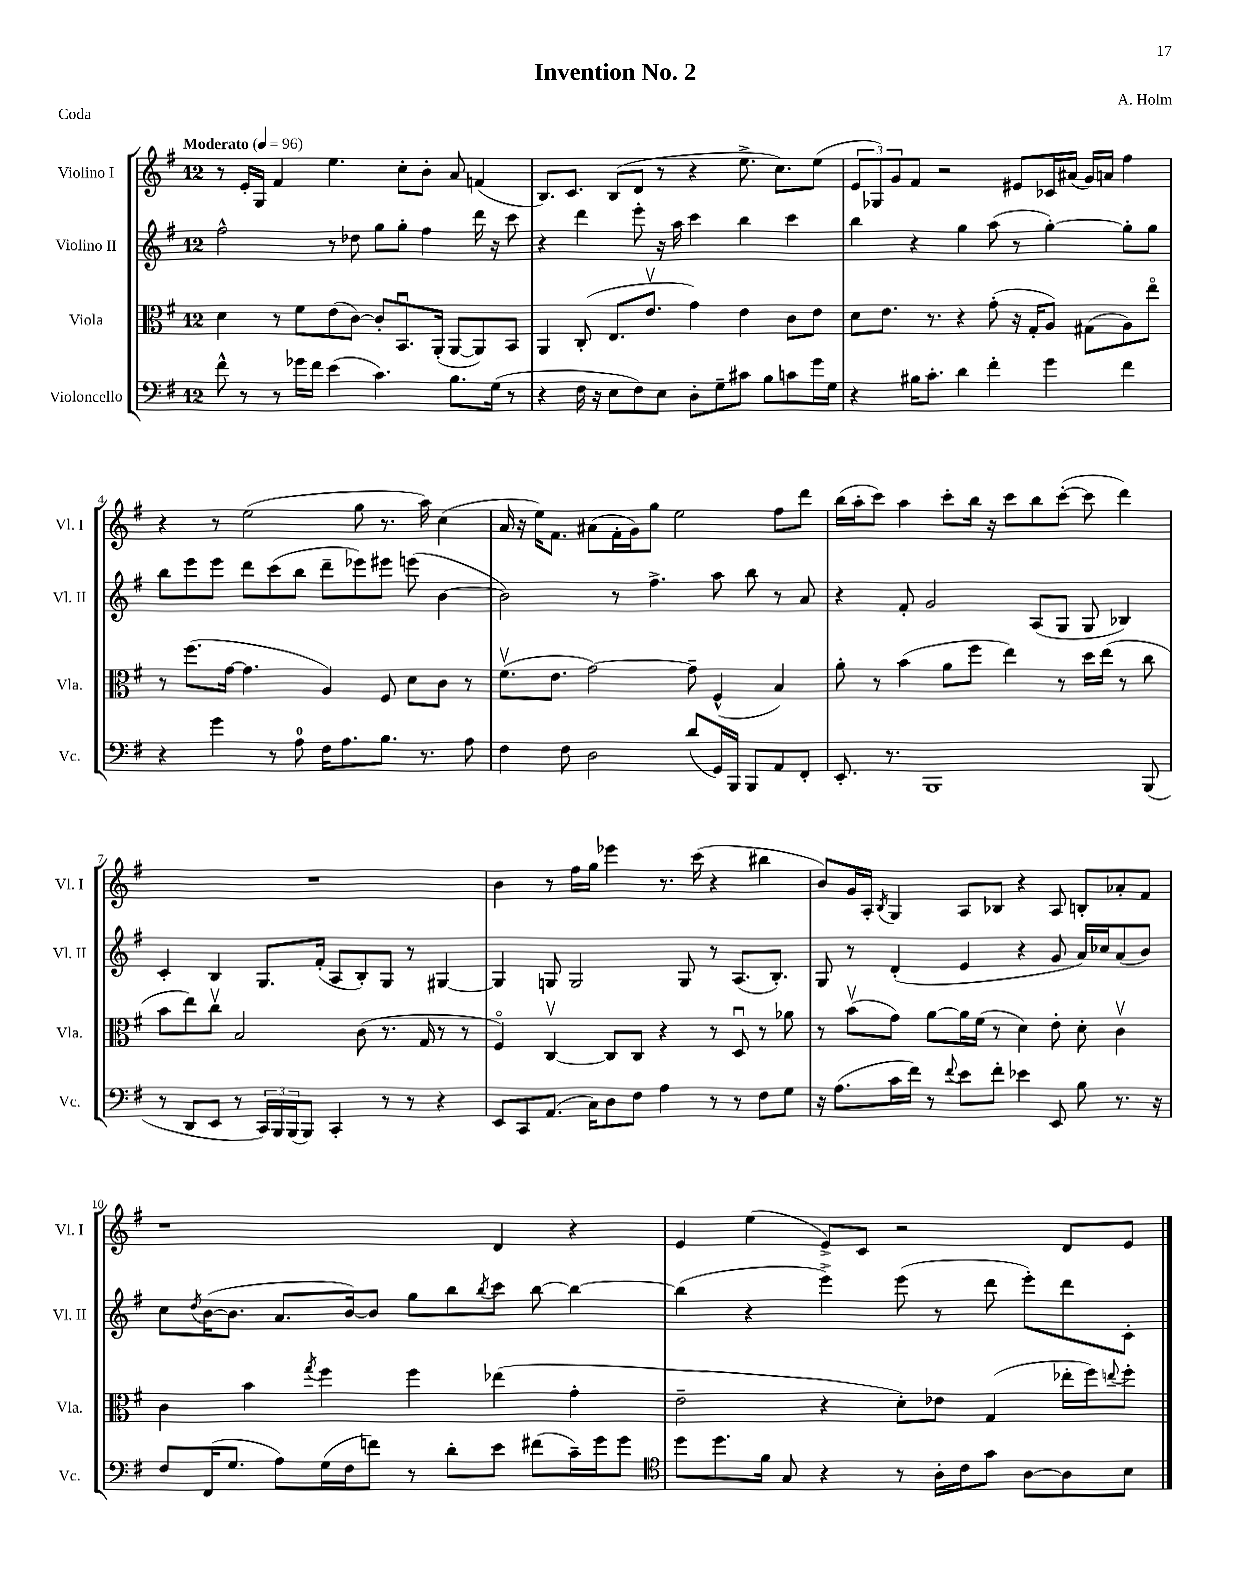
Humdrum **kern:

**kern	**kern	**kern	**kern
*staff4	*staff3	*staff2	*staff1
*clefF4	*clefC3	*clefG2	*clefG2
*k[f#]	*k[f#]	*k[f#]	*k[f#]
*M12/8	*M12/8	*M12/8	*M12/8
*MM96	*MM96	*MM96	*MM96
8f#^^	4d	2ff#^^	8r
8r	.	.	16e'
.	.	.	16G
8r	8r	.	4f#
16g-	8f#	.	.
16f#	.	.	.
(4e	(8e	8r	4.ee
.	[8c)	8dd-	.
4.c)	8c']	8gg	.
.	8.BBu	8gg'	8cc'
.	.	4ff#	8b'
.	(16AA'	.	.
8.B	[8AA	.	8a
.	8AA])	16ddd	(4f
(16G	.	16r	.
8r	8BB	8ccc	.
=	=	=	=
4r	4AA	4r	8.B)
.	.	.	8.c
16F#	(8C'	4ddd	.
16r	.	.	.
8E	8.E	.	(8B
8F#)	.	8eee'	8d
.	8.ev	.	.
8E	.	16r	8r
.	.	16aa	.
8D'	4g)	4ccc	4r
8G~	.	.	.
8c#	4e	4bb	8.ee^
8B	.	.	.
.	.	.	8.cc)
8c	8c	4ccc	.
16g	8e	.	(8ee
16G	.	.	.
=	=	=	=
4r	8d	4bb	12e
.	.	.	12G-)
.	8.e	.	.
.	.	.	12g
16B#	.	4r	8f#
8.c'	8.r	.	.
.	.	.	2r
4d	4r	4gg	.
4f#'	(8g'	(8aa	.
.	16r	8r	8e#
.	16G'	.	.
4g	8A)	[4gg')	16c-
.	.	.	(16a#
.	(8G#	.	16g)
.	.	.	16a
4f#	8A)	8gg']	4ff#
.	8eeo	8gg	.
=	=	=	=
4r	8r	8bb	4r
.	(8.ff#	8eee	.
4g	.	8eee	8r
.	[16g	.	.
.	4.g]	8ddd	(2ee
8r	.	(8ccc	.
8A	.	8bb	.
16F#	4A)	8ddd~	.
8.A	.	.	.
.	.	8eee-)	8gg
8.B	8F#	8eee#	8.r
.	8d	(8eee	.
8.r	.	.	16aa)
.	8c	[4b	(4cc
8A	8r	.	.
=	=	=	=
4F#	(8.f#v	2b])	16a
.	.	.	16r
.	.	.	16ee)
.	8.e	.	8.f#
8F#	.	.	.
2D	[2g)	.	(8a#
.	.	8r	16f#'
.	.	.	16g)
.	.	4.ff#^	8gg
.	.	.	2ee
(8d	8g~]	.	.
16GG)	(4F#^^	8aa	.
16BBB	.	.	.
8BBB	.	8bb	.
8AA	4B)	8r	8ff#
8FF#'	.	8a	8ddd
=	=	=	=
8.EE'	8a'	4r	(16bb
.	.	.	16aa'
.	8r	.	8ccc)
8.r	.	.	.
.	(4b	8f#'	4aa
1BBB	.	2g	.
.	8a	.	8ccc'
.	8ff#	.	16bb
.	.	.	16r
.	4ee)	.	8ccc
.	.	(8A	8bb
.	8r	8G	([8ccc'
.	16dd	8G	8ccc]
.	(16ee	.	.
.	8r	4B-)	4ddd)
(8BBB	8cc	.	.
=	=	=	=
8r	8b	4c'	1.r
8DD	8ee)	.	.
8EE	8ccv	4B	.
8r	2B	.	.
24CC)	.	8.G	.
24BBB	.	.	.
(24BBB	.	.	.
8BBB)	.	.	.
.	.	(16f#'	.
4CC'	.	8A	.
.	(8c	8B')	.
8r	8.r	8G	.
8r	.	8r	.
.	16G	.	.
4r	8r	[4G#	.
.	8r	.	.
=	=	=	=
8EE	4F#o)	4G#]	4b
8CC	.	.	.
(8.AA	[4Cv	8G	8r
.	.	2G	16ff#
16C)	.	.	16gg
8D	8C]	.	4eee-
8F#	8C	.	.
4A	4r	.	8.r
.	.	8G	.
.	.	.	(16ccc
8r	8r	8r	4r
8r	8Du	(8.A	.
8F#	8r	.	4bb#
.	.	8.B')	.
8G	8a-	.	.
=	=	=	=
16r	8r	8G	8b)
(8.A	.	.	.
.	(8bv	8r	16g
.	.	.	16A'
.	.	.	8qB
16c	8g)	(4d'	4G
16f#)	.	.	.
8r	[8a	.	.
8qqf#	.	.	.
8e	16a]	4e	8A
.	(16f#	.	.
8f#'	8r	.	8B-
4e-	4d)	4r	4r
8EE	8e'	8g	8A
8B	8d'	16a)	8B'
.	.	16cc-	.
8.r	4cv	(8a	8a-'
.	.	8b)	8f#
16r	.	.	.
=	=	=	=
8F#	4c	8cc	1r
.	.	8qdd	.
(16FF#	.	([16b	.
8.G	.	8.b]	.
.	4b	.	.
8A)	.	8.a	.
.	8qgg	.	.
(16G	4ff#	.	.
16F#	.	[16b)	.
8f)	.	8b]	.
8r	4ff#	8gg	.
8d'	.	8bb	.
.	.	8qbb	.
8e	(4ee-	8ccc	4d
(8f#	.	[8bb	.
16c~)	4g'	4bb_	4r
16g	.	.	.
8g	.	.	.
=	=	=	=
*clefC4	*	*	*
8dd	2e~	(4bb]	4e
8.dd	.	.	.
.	.	4r	(4ee
16f#	.	.	.
8G	.	.	.
4r	4r	4eee^)	8e^)
.	.	.	8c
8r	8d')	(8eee	2r
16A'	8e-	8r	.
16c	.	.	.
8g	(4G	8ddd	.
[8A	.	8eee')	.
8A]	16ee-'	8ddd	8d
.	16ff#)	.	.
.	8qqee	.	.
8B	8ff#'	8c'	8e
==	==	==	==
*-	*-	*-	*-
